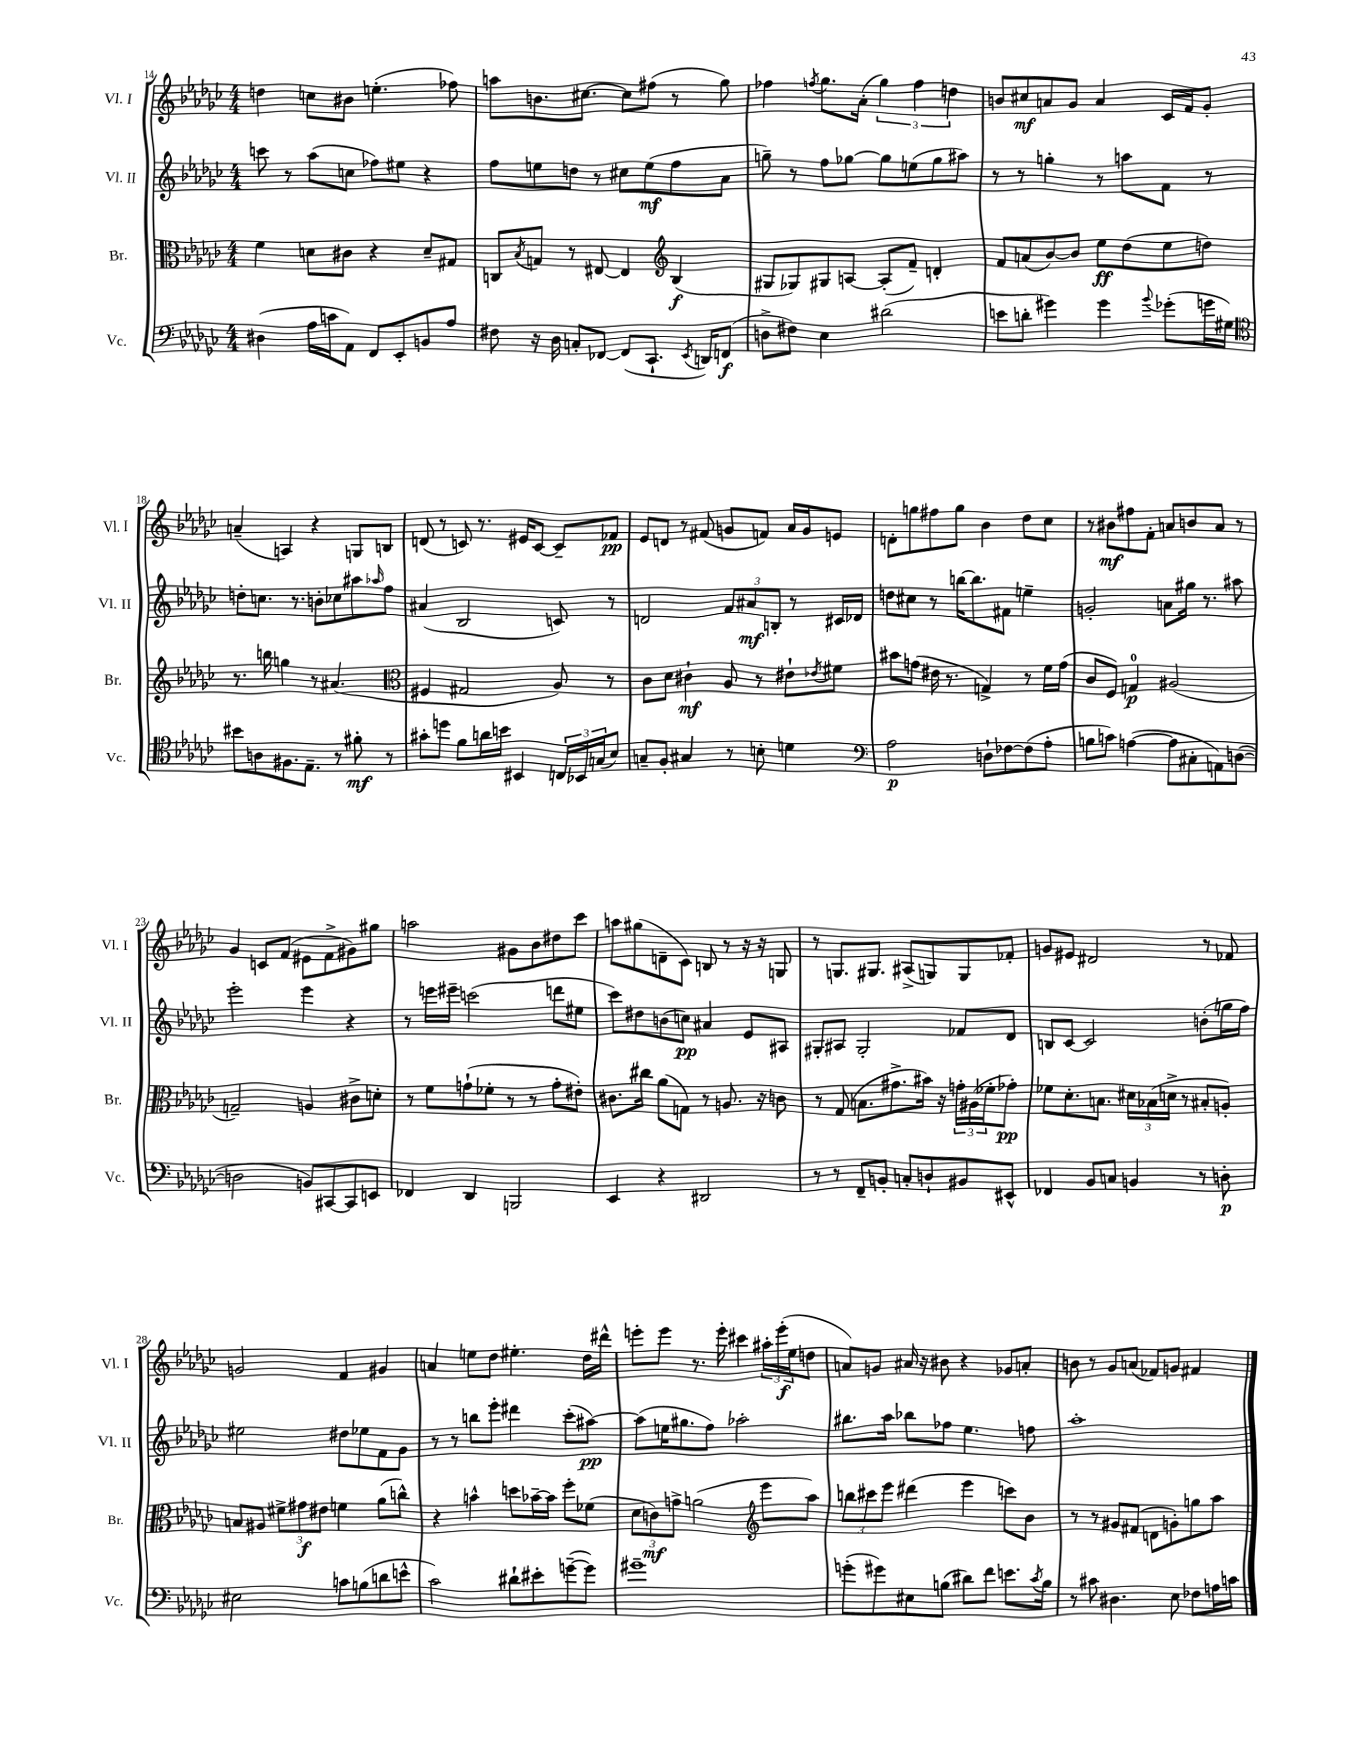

**kern	**kern	**kern	**kern
*staff4	*staff3	*staff2	*staff1
*clefF4	*clefC3	*clefG2	*clefG2
*k[b-e-a-d-g-c-]	*k[b-e-a-d-g-c-]	*k[b-e-a-d-g-c-]	*k[b-e-a-d-g-c-]
*M4/4	*M4/4	*M4/4	*M4/4
(4D#	4f	8ccc	4dd
.	.	8r	.
16A-	8d	(8aa-	8cc
16c	.	.	.
8AA-)	8c#	8cc	8b#
8FF	4r	8ff-)	(4.ee'
8EE-'	.	8ee#	.
8BB	8d~	4r	.
8A-	8G#	.	8ff-)
=	=	=	=
8F#	8C	8ff	8aa
.	8qB-	.	.
16r	8G	8ee	8.b
16D-	.	.	.
8C'	8r	8dd	.
.	.	.	[8.cc#
[8FF-	[8E#	8r	.
(8FF-]	4E#]	8cc#	8cc#]
8.CC-`	.	(8ee	(8ff#
*	*clefG2	*	*
.	(4B-	8ff	8r
8qEE-	.	.	.
16DD)	.	.	.
(8FF	.	8a-	8gg-)
=	=	=	=
8D^	8G#	8gg~)	4ff-
8F#)	8G-)	8r	.
.	.	.	8qff
4E-	8G#	8ff	8.gg-
.	[8A	[8gg-	.
.	.	.	(16a-'
(2d#	(8A']	8gg-]	6gg-)
.	8f~)	(8ee	.
.	.	.	6ff
.	4d'	8gg-	.
.	.	.	6dd
.	.	8aa#)	.
=	=	=	=
8e	8f	8r	8b
8d'	(8a	8r	8cc#
4g#)	[8b-)	4gg'	8a
.	8b-]	.	8g-
4g#	8ee-	8r	4a
.	(8dd-	8aa	.
8qqb-	.	.	.
(8g-'	8ee-	8f	16c-
.	.	.	16f
16g	8dd)	8r	8g-'
16G#)	.	.	.
=	=	=	=
*clefC4	*	*	*
8b#	8.r	8dd'	(4a~
8A	.	8.cc	.
.	16bb	.	.
8.F#	4gg	.	4A)
.	.	8.r	.
8.E-~	.	.	.
.	8r	8b'	4r
8r	(4.a#	8cc-	.
8f#'	.	8aa#	8G
.	.	16qqaa-	.
8r	.	8ff	8B
=	=	=	=
*	*clefC3	*	*
8g#'	4F#	(4a#	(8d
8dd	.	.	8r
8f	2G#	2B-	8c)
16a	.	.	8.r
16b	.	.	.
4BB#	.	.	.
.	.	.	16e#
.	.	.	[8c
24C	8A-)	8c)	8c~]
24BB-	.	.	.
(24G	.	.	.
8B-)	8r	8r	8f-
=	=	=	=
8G~	8c-	2d	8e-
8F'	8d-	.	8d
4G#	4c#`	.	8r
.	.	.	(8f#
8r	8A-	12f	8g
.	.	12a#	.
8B'	8r	.	8f)
.	.	12B'	.
4d	8e#`	8r	16a-
.	.	.	16g
.	8qe-	.	.
.	8f#	16c#	8e
.	.	16d-	.
=	=	=	=
*clefF4	*	*	*
2A-	8b#	8dd	8d'
.	(8g	8cc#	8gg
.	16e#	8r	8ff#
.	8.r	.	.
.	.	[16bb	8gg
.	.	8.bb]	.
8D`	4G^)	.	4b-
[8F-	.	8f#	.
(8F-]	8r	4ee~	8dd-
8A-'	16f	.	8cc-
.	(16g	.	.
=	=	=	=
8B	8c-	2g'	8r
8c)	8F)	.	8b#
([4A	4G	.	8ff#
.	.	.	8f'
8A]	(2A#	8a	8a
8C#'	.	16gg#	8b
.	.	8.r	.
8AA)	.	.	8a
([8D	.	8aa#	8r
=	=	=	=
2D]	2G~)	2eee-'	4g-
.	.	.	8c
.	.	.	(8f
8BB)	4A	4eee-	8e#
[8CC#	.	.	8f^
8CC#]	8c#^	4r	8g#)
8EE	8d'	.	8gg#
=	=	=	=
4FF-	8r	8r	2aa
.	8f	16eee	.
.	.	16eee#~	.
4DD-	(8g`	(2ccc	.
.	8f-'	.	.
2BBB	8r	.	8g#
.	8r	.	8b-
.	8g'	8ddd	8dd#
.	8e#')	8ee#	8ccc-
=	=	=	=
4EE-	8.c#	8ccc-)	8aa
.	.	8dd#	(8gg#
.	16cc#	.	.
4r	(8a-	(8b	8d~
.	8G)	8cc)	8c-)
2DD#	8r	4a#	8B
.	8.A	.	8r
.	.	8e-	16r
.	16r	.	16r
.	8c	8A#	8G
=	=	=	=
8r	8r	8G#'	8r
8r	(8G-	8A#	8.G
8FF~	8.B	2G#'	.
.	.	.	8.G#
8BB'	.	.	.
.	8.g#^	.	.
8C'	.	.	(8A#^
8D`	16b#)	.	8G)
.	16r	.	.
8BB#	24g'	8f-	8G
.	(24A#	.	.
.	24f-'	.	.
8EE#^^	8g-')	8d-	8f-'
=	=	=	=
4FF-	8f-	8B	8g
.	8.d-'	[8c-	8e#
8BB-	.	2c-]	2d#
.	8.B	.	.
8C	.	.	.
4BB	24d#	.	.
.	(24B-	.	.
.	24d^	.	.
.	8r	.	.
8r	8B#'	(8b'	8r
8D'	8A')	16gg	8f-
.	.	16ff)	.
=	=	=	=
2E#	8B	2ee#	2g
.	8A#	.	.
.	12f#^	.	.
.	12g#	.	.
.	12e#	.	.
8c	4f	8dd#	4f
(8B	.	8ee-	.
8d	(8a-	8f	4g#
8e^^	8cc^^)	8g-	.
=	=	=	=
2c-)	4r	8r	4a
.	.	8r	.
.	4b^^	8bb	8ee
.	.	8eee-'	8dd-
8d#`	8dd	4ddd#	4.ee#'
8e#'	[16b-~	.	.
.	16b-]	.	.
([8g~	8ff'	(8ccc-'	.
8g])	(8f-	[8aa#)	16dd-
.	.	.	16ddd#^^
=	=	=	=
1g#~	12d-	(8aa#]	8eee'
.	12c)	.	.
.	.	16ee	8eee
.	12g^	.	.
.	.	8.gg#	.
.	(2a	.	8.r
.	.	8ff)	.
.	.	.	16eee'
.	.	2aa-'	4ccc#
*	*clefG2	*	*
.	8eee-	.	24aa#'
.	.	.	(24eee'
.	.	.	24ee-
.	8aa-)	.	8dd
=	=	=	=
(8g'	12bb	8.bb#	8a)
.	12ccc#	.	.
8g#)	.	.	8g
.	12eee-	.	.
.	.	16aa-	.
8E#	(4ddd#	8bb-	16a#
.	.	.	16r
(8B	.	8ff-	8b#
8d#)	4eee-	4.ee-	4r
8f	.	.	.
8.e	8ccc)	.	8g-
.	8b-	8ff	8a'
8qc-	.	.	.
16B	.	.	.
=	=	=	=
8r	8r	1aa-'	8b
8c#	8r	.	8r
4.D#	8g#	.	8g-
.	(8f#	.	(8a
.	8d	.	8f-)
8E-	8g')	.	8g
8F-	8gg	.	4f#
16A	8aa-	.	.
16c	.	.	.
==	==	==	==
*-	*-	*-	*-
